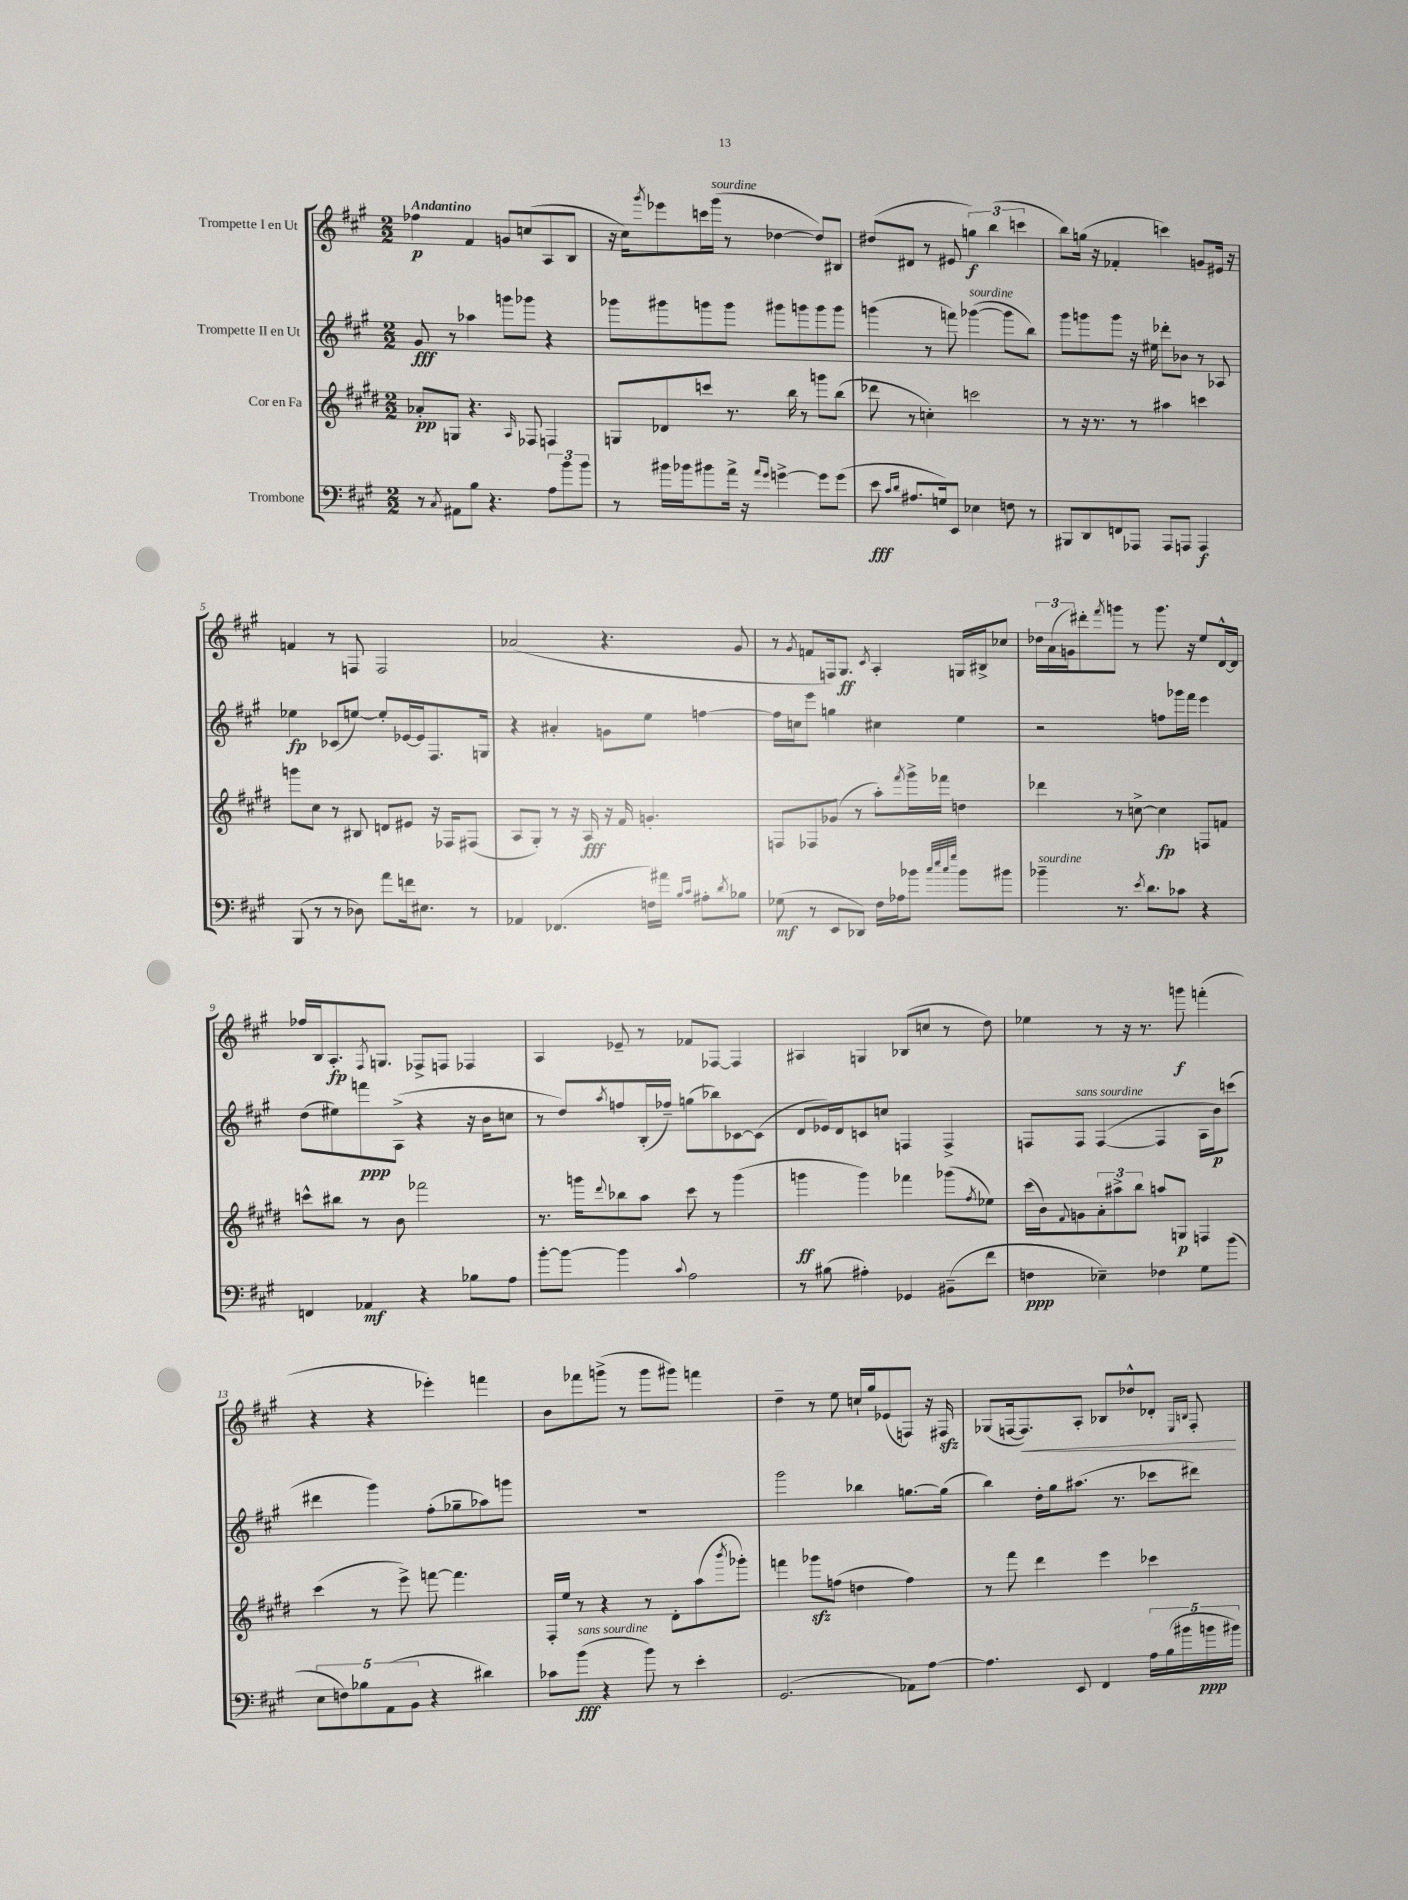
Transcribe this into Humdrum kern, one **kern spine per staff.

**kern	**kern	**kern	**kern
*staff4	*staff3	*staff2	*staff1
*clefF4	*clefG2	*clefG2	*clefG2
*k[f#c#g#]	*k[f#c#g#d#]	*k[f#c#g#]	*k[f#c#g#]
*M2/2	*M2/2	*M2/2	*M2/2
8r	8a-'/L	8g#/	4ff-\
8qC#/	.	.	.
8AA#\L	8G/J	8r	.
8B\J	4.r	4aa-\	4f#/
4.r	.	.	.
.	.	8ggg\L	8g/L
.	16qqA/	.	.
.	8F-/	8ggg-\J	(8cc/
12A\L	4F/	4r	8A/
12b\	.	.	.
.	.	.	8B/J
12b\J	.	.	.
=	=	=	=
8r	8G/L	8ggg-\L	16r
.	.	.	16cc#\LK)
.	.	.	8qggg#/
16b#\LL	8d-/	8ggg#\	8eee-\
16b-\J	.	.	.
8b#\	8ccc/J	8ggg\	16ccc\L
.	.	.	(16ggg#\JJ
16a^\Jk	8.r	8ggg\J	8r
16r	.	.	.
16qqa/LL	.	.	.
16qqg#/JJ	.	.	.
[4g^\	.	8ggg#\L	[4dd-\
.	16bb\	.	.
.	8r	8ggg\	.
8g\]L	8ggg\L	8ggg\	8dd-/]L)
(8g\J	(8bb\J	8ggg\J	8B#/J
=	=	=	=
8e\	8ddd-\	(4ggg\	(8dd#/L
16qqc#/LL	.	.	.
16qqd/JJ	.	.	.
8.A#/L	8r	.	8d#/J
.	4cc'\)	8r	8r
16G/k)	.	.	.
8EE/J	.	8fff\)	8e#/
4E-\	2ccc\	([4ggg-\	6gg\)
.	.	.	(6bb\
8F\	.	8ggg-\]L	.
.	.	.	6ccc\
8r	.	8bb\J)	.
=	=	=	=
8BBB#/L	8r	8ggg#\L	8bb\L)
8DD/	16r	8ggg\	(16gg\Jk
.	8.r	.	16r
8FF/	.	8ggg\J	4f-'/
8AAA-/J	8r	16r	.
.	.	16ee#\	.
8AAA-/L	4aa#\	8ddd-'\L	4ccc\)
8AAA/J	.	8b-\J	.
4AAA/	4ccc\	8r	8g/L
.	.	8A-/	16e#/Jk
.	.	.	16r
=	=	=	=
(8BBB/	8ggg\L	4ee-\	4f/
8r	8cc#\J	.	.
8r	8r	(8c-/L	8r
8D-\)	8B#/	[8ee/J)	8F/
8a\L	8d/L	8ee'/]L	2F/
16f\k	8e#/J	[16e-/L	.
8.E#\J	.	16e-/]J	.
.	16r	8.F#/	.
.	16F-/LK	.	.
8r	(8F#/J	.	.
.	.	16G/Jk	.
=	=	=	=
4AA-/	8A/L	4r	(2a-/
.	8G#'/J)	.	.
(4.FF-/	8r	4a#'/	.
.	16r	.	.
.	16A/	.	.
.	16r	8g\L	4.r
.	16f#/	.	.
16F\LL)	4.g'/	8ee\J	.
16a#\JJ	.	.	.
16qqB/LL	.	.	.
16qqc#/JJ	.	.	.
8A#'\L	.	[4ff\	.
8qd/	.	.	.
8B-\J	.	.	8g#/
=	=	=	=
(8G-\	8F/L	16ff\]LL	8r
.	.	16cc\J	.
.	.	.	8qg#/
8r	8F-/	8eee\J	8f/L
8EE/L	(8g-/J	4gg\	16F/k)
.	.	.	8.G#/J
8DD-/J)	8r	.	.
.	.	.	8qc#/
16F#\LL	8aa'\L)	4cc#\	4A'/
16A-\J	.	.	.
.	8qfff#/	.	.
8b-\J	16ggg#^\L	.	.
.	16fff-\JJ	.	.
32qqcc#/LLL	.	.	.
32qqee/	.	.	.
32qqcc#/	.	.	.
32qqgg#/JJJ	.	.	.
8b-\L	4dd\	4ee\	16G/LL
.	.	.	16B#^/J
8b#\J	.	.	8cc-/J
=	=	=	=
4b-~\	4ddd-\	2r	24dd-\LL
.	.	.	(24a\
.	.	.	24g\J)
.	.	.	8ddd#'\
.	.	.	8qfff#/
8.r	8r	.	8ggg\J
.	[8cc^\	.	8r
8qe/	.	.	.
8.d\L	.	.	.
.	4cc\]	8ff\L	8.ggg\
8c-\J	.	16ggg-\L	.
.	.	16fff#\JJ	16r
4r	8F/L	4eee\	8ee/L
.	8f/J	.	[16d^^/L
.	.	.	16d/]JJ
=	=	=	=
4FF/	8ccc^^\L	(8dd\L	16ff-/LL
.	.	.	16B/J
.	8bb#\J	8ee#\)	8.A'/
4AA-/	8r	8fff\	.
.	.	.	8qF#/
.	.	.	8.G/J
.	8b\	(8A^\J	.
4r	2fff-\	4r	8F-^/L
.	.	.	8F/J
8B-\L	.	16r	4F-/
.	.	16b\LK	.
8A\J	.	8cc\J	.
=	=	=	=
[8b'\L	8.r	8r	4A/
8b\_J	.	8dd/L)	.
.	16ggg\LK	.	.
.	8qqddd#/	8qaa/	.
4b\]	8bb-\	8ff/	8e-~/
.	8aa\J	(16B'/L	8r
.	.	16ff-~/JJ)	.
8qqc#/	.	.	.
2A\	8ccc#\	(8gg\L	8f-/L
.	8r	8bb-\)	[8F-/J
.	(4ggg\	[8c-\	4F-/]
.	.	(8c-\]J	.
=	=	=	=
8r	4ggg\	8d/L	4A#/
(8B#\	.	16e-/L)	.
.	.	16d/J	.
4A#'\)	4ggg\)	8c/	4G/
.	.	8cc/J	.
4GG-/	4fff-\	4F/	(8B-/L
.	.	.	8cc/J
(8BB#~\L	(8ggg-\L	4F^/	8r
.	8qff#/	.	.
8f#\J	8ee-\J)	.	8dd\)
=	=	=	=
4F\	(16ccc#\LL	8F/L	4ee-\
.	16b\J)	.	.
.	8qqf#/	.	.
.	8g\	8F/J	.
4E-~\)	12a'\	([4F/	8r
.	12aa#^\	.	.
.	.	.	16r
.	12bb\J	.	.
.	.	.	8.r
4F-\	8aa/L	4F/]	.
.	8G/J	.	8ggg\
8G#\L	4F/	16A\LL	(4fff'\
.	.	16b\J)	.
(8b\J	.	(8ccc\J	.
=	=	=	=
10E\L	(4ccc#\	4ddd#\	4r
10F\)	.	.	.
10B-\	.	.	.
.	8r	4ggg#\)	4r
(10AA\	.	.	.
.	8eee^\)	.	.
10BB\J	.	.	.
4r	[8fff\	(8ff#'\L	4eee-'\)
.	4.fff\]	8gg-~\	.
4d#\)	.	8aa-\)	4fff\
.	.	8ggg\J	.
=	=	=	=
8c-\L	16F#'/LL	1r	8b\L
.	16ee/JJ	.	.
(8b\J	8r	.	8fff-\
4r	4r	.	(8ggg^\J
.	.	.	8r
8b\)	8r	.	8ggg\L
8r	8d#'\L	.	8ggg#\J)
4e'\	(8aa\	.	4fff\
.	8qbbb/	.	.
.	8ggg-'\J)	.	.
=	=	=	=
(2.GG#/	4fff\	2ggg#\	4dd~\
.	8ggg-\L	.	8r
.	(8ff\J	.	8ee\
.	4dd\	4bb-\	16cc`/LL
.	.	.	16gg#/J
.	.	.	(8e-/
8AA-\L)	4ff\)	[8.gg\L	8F/J)
[8A\J	.	.	16r
.	.	(16gg\]Jk	16F#/
=	=	=	=
4.A\]	8r	4bb\)	(8G-/L
.	8fff#\	.	[16F/k
.	.	.	8.F/])
.	4ddd#\	16dd'\LL	.
.	.	16gg#\J	.
8EE/	.	(8.aa#\J	8A'/J
4FF#/	4eee\	.	8B-/L
.	.	8.r	.
.	.	.	8dd-^^/
20A\LL	4ccc-\	8ccc-\L	8d-'/J
(20B\	.	.	.
20b#\	.	.	.
.	.	.	16qqE/LL
.	.	.	16qqB/JJ
.	.	8ddd#\J)	8F'/
20b\	.	.	.
20b#\JJ)	.	.	.
==	==	==	==
*-	*-	*-	*-
